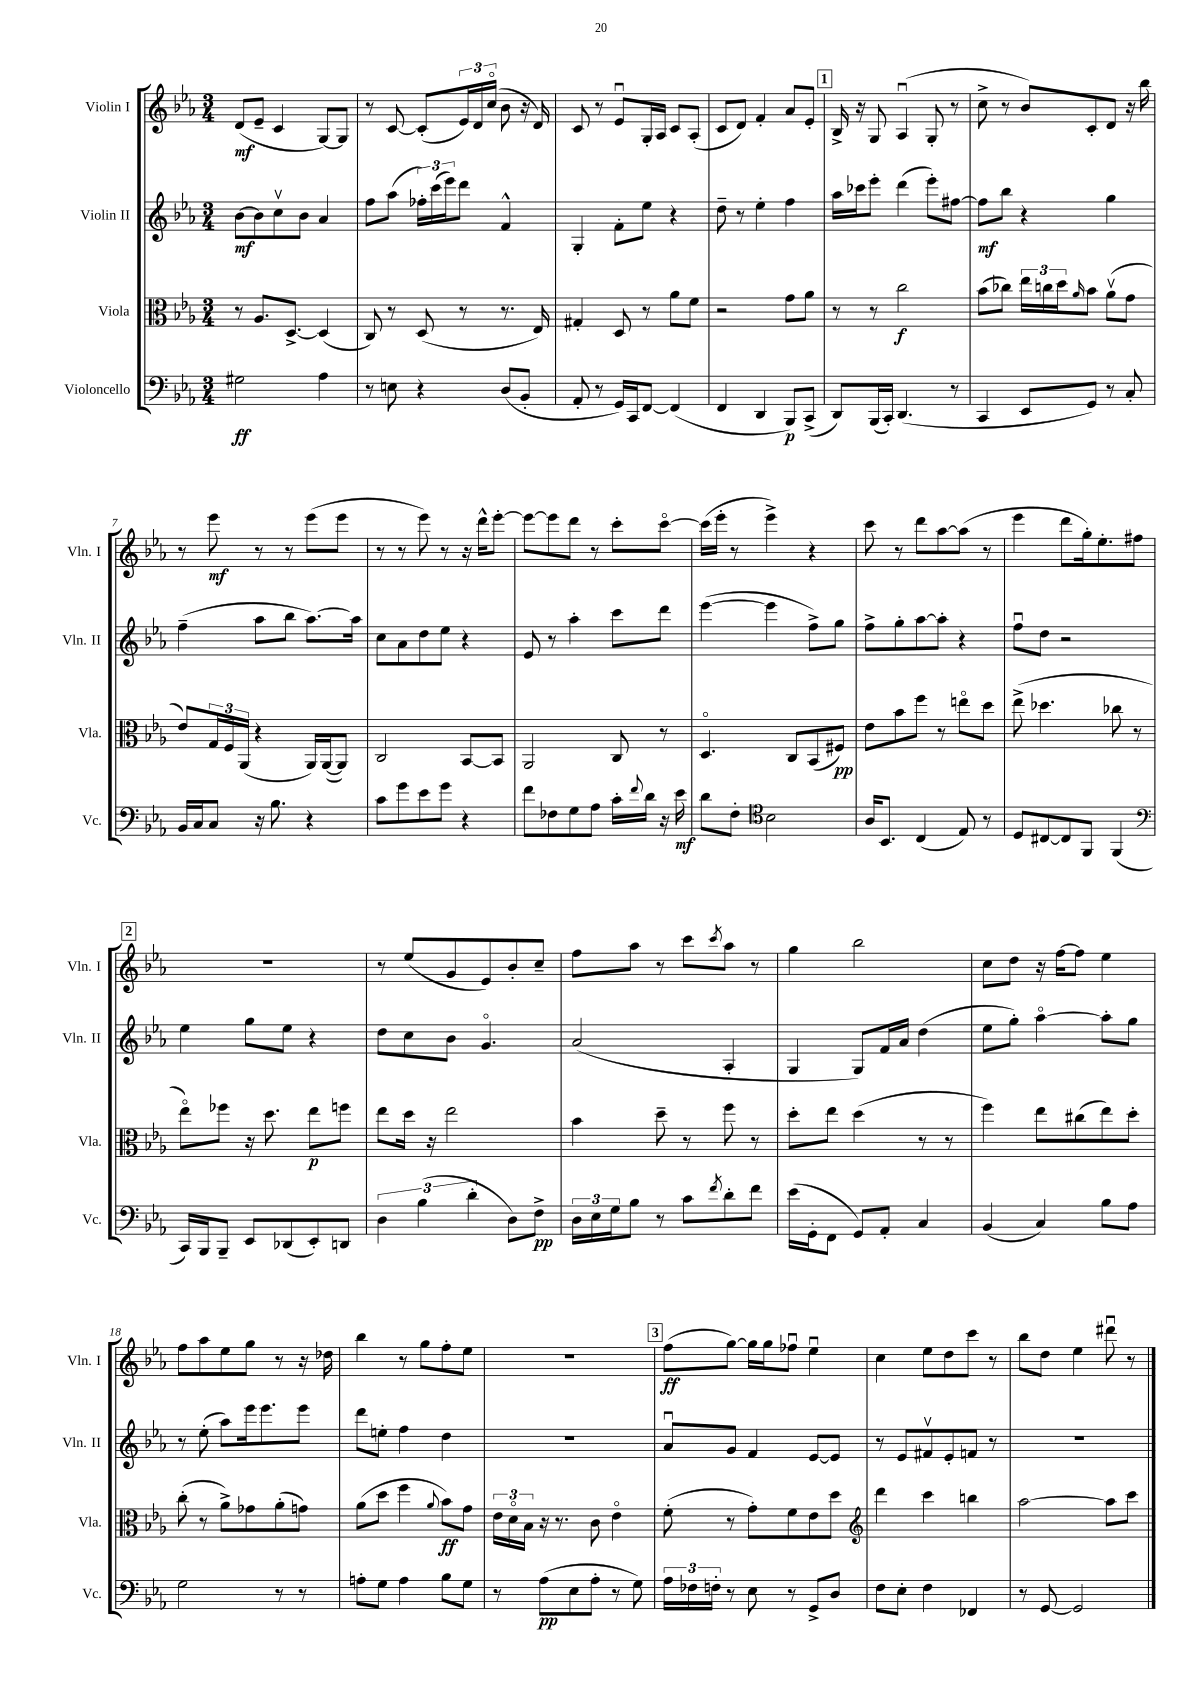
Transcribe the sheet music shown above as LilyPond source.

<<
\new StaffGroup <<
\new Staff = "s0" \with { instrumentName = "Violin I" shortInstrumentName = "Vln. I" } {
    \clef treble \key ees \major \numericTimeSignature \time 3/4
    d'8\mf( ees'8-- c'4 g8~) g8 |
    r8 c'8~ c'8-.( \tuplet 3/2 { ees'16) d'16 c''16\flageolet( } bes'8 r16 d'16) |
    c'8 r8 ees'8\downbow g16-. aes16 c'8 aes8-.( |
    c'8 d'8) f'4-. aes'8 ees'8-. |
    \mark \markup { \box "1" } bes16-> r16 g8 aes4\downbow( g8-. r8 |
    c''8-> r8 bes'8) c'8-. d'8 r16 bes''16 |
    r8 ees'''8\mf r8 r8 ees'''8( ees'''8 |
    r8 r8 ees'''8) r8 r16 d'''16-^ ees'''8~-. |
    ees'''8~ ees'''8 d'''8 r8 c'''8-. c'''8~\flageolet |
    c'''16( ees'''16-. r8 ees'''4->) r4 |
    c'''8 r8 d'''8 aes''8~ aes''8( r8 |
    ees'''4 d'''8 g''16-.) ees''8.-. fis''8 |
    \mark \markup { \box "2" } R2. |
    r8 ees''8( g'8 ees'8) bes'8-. c''8-- |
    f''8 aes''8 r8 c'''8 \acciaccatura { c'''8 } aes''8 r8 |
    g''4 bes''2 |
    c''8 d''8 r16 f''16~ f''8 ees''4 |
    f''8 aes''8 ees''8 g''8 r8 r16 des''16 |
    bes''4 r8 g''8 f''8-. ees''8 |
    R2. |
    \mark \markup { \box "3" } f''8\ff( g''8~) g''16 g''16 fes''8\downbow ees''4\downbow |
    c''4 ees''8 d''8 c'''8 r8 |
    bes''8 d''8 ees''4 dis'''8\downbow r8 \bar "|." |
}
\new Staff = "s1" \with { instrumentName = "Violin II" shortInstrumentName = "Vln. II" } {
    \clef treble \key ees \major \numericTimeSignature \time 3/4
    bes'8~\mf bes'8 c''8\upbow bes'8 aes'4 |
    f''8 aes''8( \tuplet 3/2 { fes''16-.) c'''16( ees'''16) } d'''8 f'4-^ |
    g4-. f'8-. ees''8 r4 |
    d''8-- r8 ees''4-. f''4 |
    \mark \markup { \box "1" } aes''16 ces'''16 ees'''8-. d'''4( ees'''8-.) fis''8~ |
    fis''8\mf bes''8 r4 g''4 |
    f''4--( aes''8 bes''8 aes''8.~) aes''16 |
    c''8 aes'8 d''8 ees''8 r4 |
    ees'8 r8 aes''4-. c'''8 d'''8 |
    ees'''4~( ees'''4 f''8->) g''8 |
    f''8-> g''8-. aes''8~ aes''8-. r4 |
    f''8\downbow d''8 r2 |
    \mark \markup { \box "2" } ees''4 g''8 ees''8 r4 |
    d''8 c''8 bes'8 g'4.\flageolet |
    aes'2( aes4-. |
    g4 g8) f'16 aes'16 d''4( |
    ees''8 g''8-.) aes''4~\flageolet aes''8-. g''8 |
    r8 ees''8-.( aes''8) ees'''16 ees'''8. ees'''8 |
    d'''8 e''8-. f''4 d''4 |
    R2. |
    \mark \markup { \box "3" } aes'8\downbow g'8 f'4 ees'8~ ees'8 |
    r8 ees'8 fis'8\upbow ees'8-. f'8 r8 |
    R2. \bar "|." |
}
\new Staff = "s2" \with { instrumentName = "Viola" shortInstrumentName = "Vla." } {
    \clef alto \key ees \major \numericTimeSignature \time 3/4
    r8 aes8. d8.~-> d4( |
    c8) r8 d8( r8 r8. ees16) |
    gis4-. d8 r8 aes'8 f'8 |
    r2 g'8 aes'8 |
    \mark \markup { \box "1" } r8 r8 c''2\f |
    bes'8( ces''8) \tuplet 3/2 { ees''16 c''16 d''16 } \grace { aes'16 } bes'8 aes'8\upbow( g'8 |
    ees'8) \tuplet 3/2 { g16 f16 aes,16( } r4 aes,16) aes,16~( aes,8) |
    c2 bes,8~ bes,8 |
    aes,2 c8 r8 |
    d4.\flageolet c8 bes,8( fis8\pp) |
    ees'8 bes'8 f''8 r8 e''8\flageolet d''8 |
    ees''8->( des''4. ces''8 r8 |
    \mark \markup { \box "2" } ees''8\flageolet) fes''8 r16 d''8. ees''8\p f''8 |
    ees''8 d''16 r16 ees''2 |
    bes'4 d''8-- r8 f''8 r8 |
    d''8-. ees''8 d''4( r8 r8 |
    f''4) ees''8 cis''8( ees''8) d''8-. |
    c''8-.( r8 aes'8->) ges'8 aes'8-.( g'8) |
    aes'8( d''8 f''4 \appoggiatura { aes'8 } bes'8\ff) g'8 |
    \tuplet 3/2 { ees'16 d'16\flageolet bes16 } r16 r8. c'8 ees'4\flageolet |
    \mark \markup { \box "3" } f'8-.( r8 g'8-.) f'8 ees'8 d''8 |
    \clef treble d'''4 c'''4 b''4 |
    aes''2~ aes''8 c'''8 \bar "|." |
}
\new Staff = "s3" \with { instrumentName = "Violoncello" shortInstrumentName = "Vc." } {
    \clef bass \key ees \major \numericTimeSignature \time 3/4
    gis2\ff aes4 |
    r8 e8 r4 d8( bes,8-. |
    aes,8-. r8 g,16) c,16 f,8~ f,4( |
    f,4 d,4 bes,,8\p) c,8->( |
    \mark \markup { \box "1" } d,8) bes,,16( c,16-.) d,4.( r8 |
    c,4 ees,8 g,8) r8 c8-. |
    bes,16 c16 c8 r16 bes8. r4 |
    c'8 g'8 ees'8 g'8 r4 |
    f'8 fes8 g8 aes8 c'16-. \appoggiatura { f'8 } d'16 r16 ees'16\mf |
    d'8 f8-. \clef tenor bes2 |
    aes16 bes,8. c4( ees8) r8 |
    d8 cis8~ cis8 f,8 f,4( |
    \mark \markup { \box "2" } \clef bass c,16) bes,,16 bes,,8-- ees,8 des,8( ees,8-.) d,8 |
    \tuplet 3/2 { d4 bes4( d'4-. } d8) f8->\pp |
    \tuplet 3/2 { d16 ees16 g16 } bes8 r8 c'8 \acciaccatura { f'8 } d'8-. f'8 |
    ees'16( g,16-. f,8 g,8) aes,8-. c4 |
    bes,4( c4) bes8 aes8 |
    g2 r8 r8 |
    a8-. g8 a4 bes8 g8 |
    r8 aes8\pp( ees8 aes8-. r8 g8) |
    \mark \markup { \box "3" } \tuplet 3/2 { aes16 fes16 f16-. } r8 ees8 r8 g,8-> d8 |
    f8 ees8-. f4 fes,4 |
    r8 g,8~ g,2 \bar "|." |
}
>>
>>
